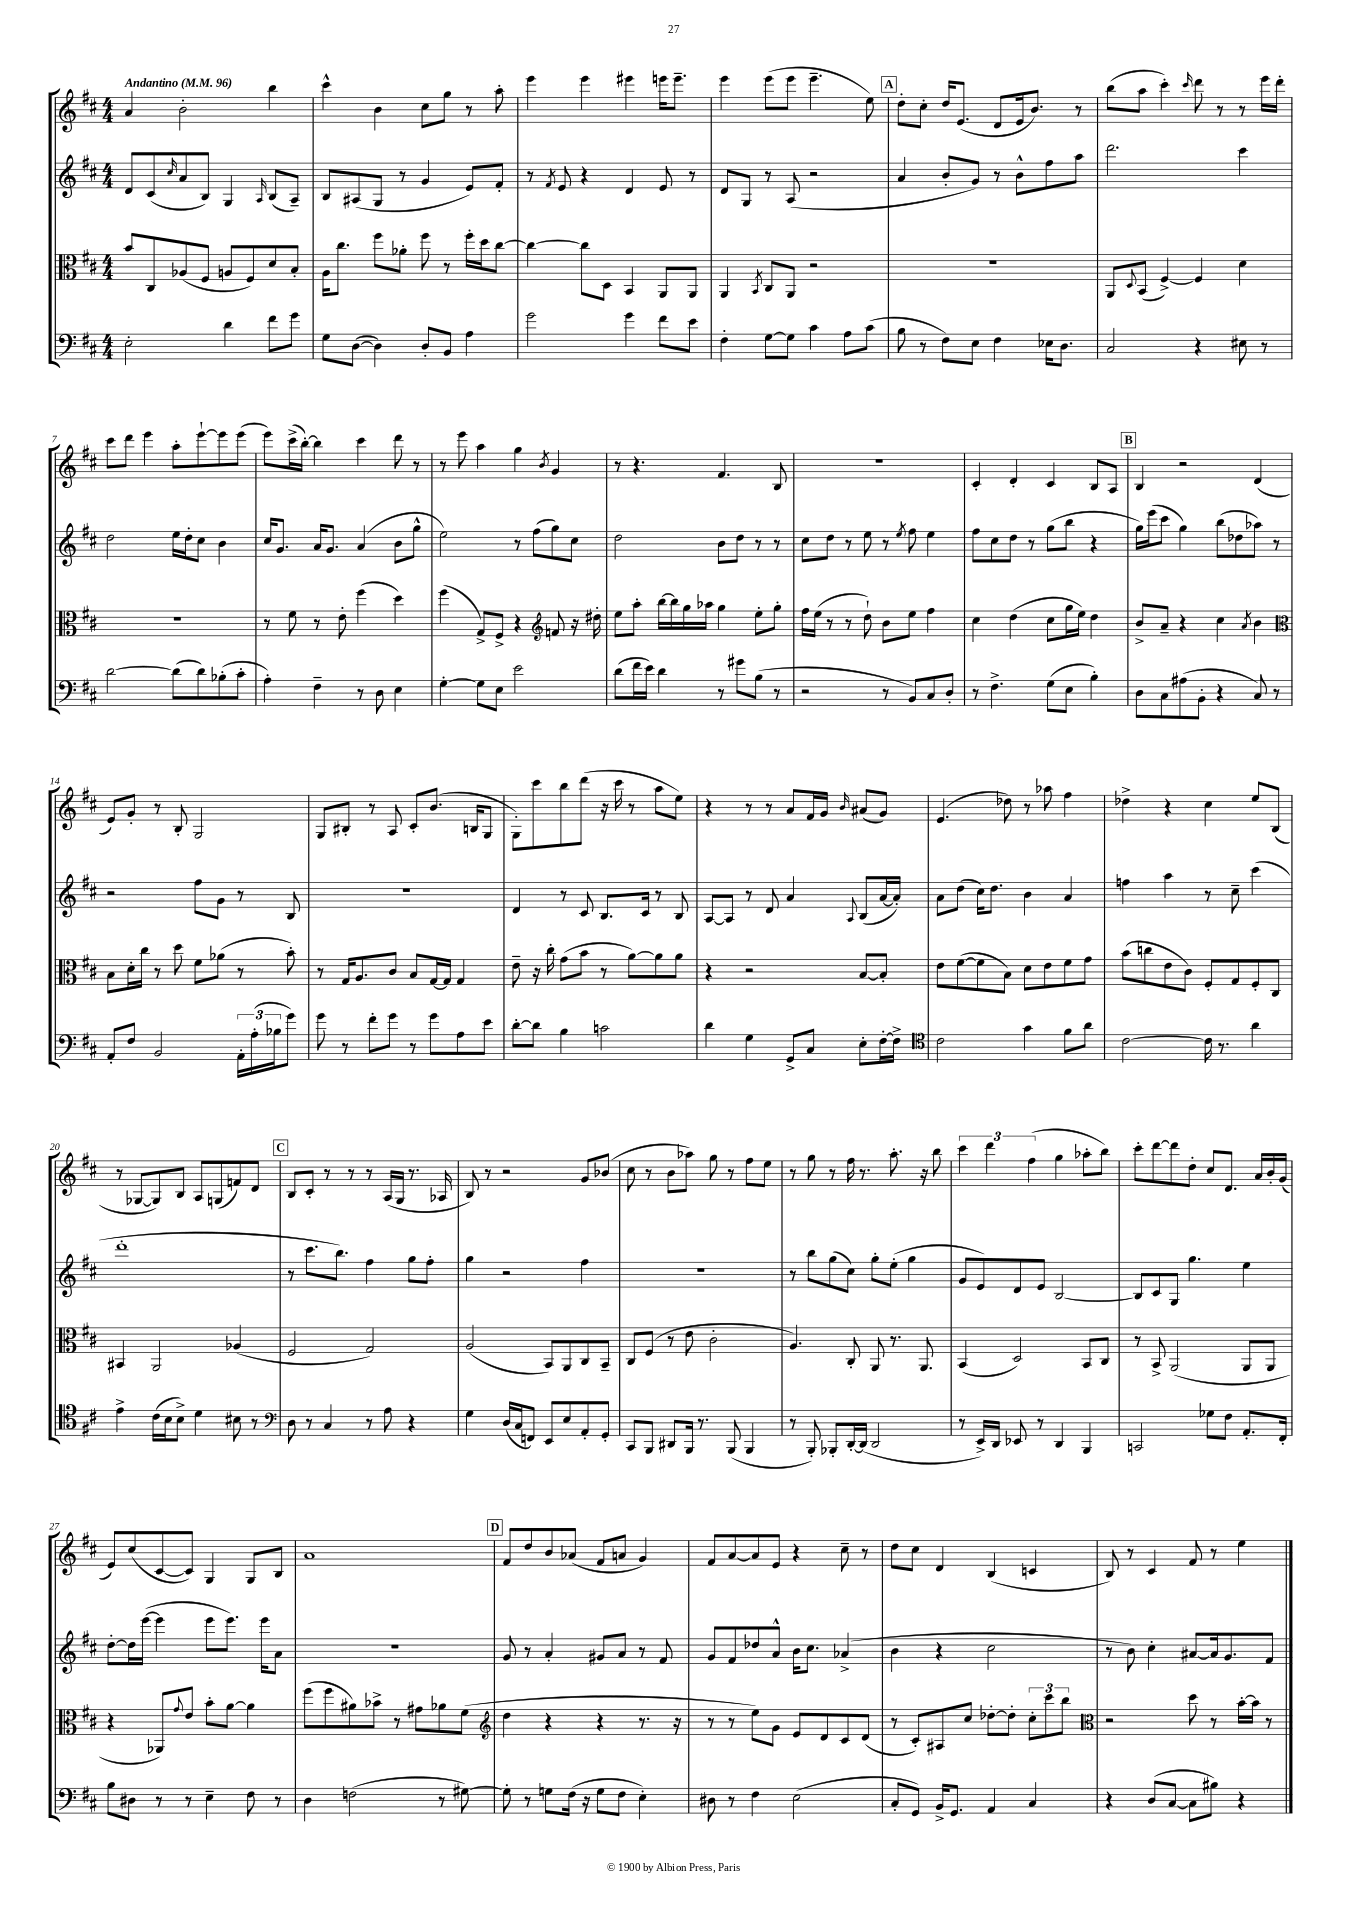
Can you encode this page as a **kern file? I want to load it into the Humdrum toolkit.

**kern	**kern	**kern	**kern
*part4	*part3	*part2	*part1
*staff4	*staff3	*staff2	*staff1
*clefF4	*clefC3	*clefG2	*clefG2
*k[f#c#]	*k[f#c#]	*k[f#c#]	*k[f#c#]
*M4/4	*M4/4	*M4/4	*M4/4
*MM96	*MM96	*MM96	*MM96
=1	=1	=1	=1
!	!	!	!LO:TX:a:B:t=Andantino
2E'\	8b/L	8d/L	4a/
.	8C#/	(8c#/	.
.	.	16qqcc#/	.
.	(8A-X/	8a/	2b'\
.	8F#/J	8B/J)	.
4d\	8An/L	4G/	.
.	8F#/)	.	.
.	.	16qqA/	.
8f#\L	8d/	(8B/L	4bb\
8g\J	8B'/J	8A~/J)	.
=2	=2	=2	=2
8G\L	16A\KL	8B/L	4ccc#^^\
.	8.cc#\J	.	.
([8D\J	.	(8A#X/	.
4D\])	8ff#\L	8G/J	4b\
.	8a-X'\J	8r	.
8D'/L	8ff#\	4g/	8cc#\L
8BB/J	8r	.	8gg\J
4A\	16ff#'\LL	8e/L)	8r
.	16dd\J	.	.
.	[8cc#\J	8f#'/J	8aa'\
=3	=3	=3	=3
2g\	4cc#\_	8r	4eee\
.	.	8qf#/	.
.	.	8e/	.
.	8cc#\L]	4r	4eee\
.	8D\J	.	.
4g\	4BB/	4d/	4eee#X\
8f#\L	8AA/L	8e/	16eeen\KL
.	.	.	8.eee~\J
8e\J	8AA/J	8r	.
=4	=4	=4	=4
4F#'\	4AA/	8d/L	4eee\
.	.	8G/J	.
.	8qBB/	.	.
[8G\L	8C#/L	8r	(8eee\L
8G\J]	8AA/J	(8A/	8eee\J
4c#\	2r	2r	4.eee~\
8A\L	.	.	.
(8c#\J	.	.	8ee\)
!!LO:REH:place=s1:t=A
=5	=5	=5	=5
8B\	1r	4a/	8dd'\L
8r	.	.	8cc#'\J
8F#\L)	.	8b'/L	16dd/KL
.	.	.	(8.e/J
8E\J	.	8g/J)	.
4F#\	.	8r	8d/L
.	.	8b^^\L	16e/k
.	.	.	8.b/J)
16E-X\KL	.	8ff#\	.
8.D\J	.	.	.
.	.	8aa\J	8r
=6	=6	=6	=6
2C#/	8AA/L	2.ddd\	(8bb\L
.	8qqD/	.	.
.	(8BB/J	.	8aa\J
.	[4F#^/)	.	4ccc#'\)
.	.	.	16qqccc#/
4r	4F#/]	.	8ddd\
.	.	.	8r
8E#X\	4d\	4ccc#\	8r
8r	.	.	16eee\LL
.	.	.	16ddd'\JJ
!!LO:LB:g=z
=7	=7	=7	=7
[2d\	1r	2dd\	8ccc#\L
.	.	.	8ddd\J
.	.	.	4eee\
(8d\L]	.	16ee\LL	8aa'\L
.	.	16dd'\J	.
8d\)	.	8cc#\J	[8eee`\
(8B-X'\	.	4b\	8eee\]
8c#'\J	.	.	(8eee\J
=8	=8	=8	=8
4A'\)	8r	16cc#/KL	8eee\L)
.	.	8.g/J	.
.	8f#\	.	(16ccc#^\L
.	.	.	[16bb'\JJ)
4F#~\	8r	16a/KL	4bb\]
.	.	8.g/J	.
.	8e'\	.	.
8r	(4ff#\	(4a/	4ccc#\
8D\	.	.	.
4E\	4dd\)	8b\L	8ddd\
.	.	8gg^^\J	8r
=9	=9	=9	=9
[4G'\	(4ff#\	2ee\)	8r
.	.	.	8eee\
8G\L]	8G^/L)	.	4aa\
8E\J	8F#^/J	.	.
2e\	4r	8r	4gg\
.	.	(8ff#\L	.
*	*clefG2	*	*
.	.	.	8qb/
.	8fn/	8gg\)	4g/
.	16r	8cc#\J	.
.	16dd#X'\	.	.
=10	=10	=10	=10
(8d\L	8ee\L	2dd\	8r
16f#\L	8aa'\J	.	4.r
16e\JJ)	.	.	.
4d\	[16bb\LL	.	.
.	16bb\]	.	.
.	16gg\	.	.
.	16aa-X\JJ	.	.
8r	4gg\	8b\L	4.f#/
8g#X\L	.	8dd\J	.
(8B\J	8ee'\L	8r	.
8r	8gg'\J	8r	8B/
=11	=11	=11	=11
2r	16ff#\LL	8cc#\L	1r
.	(16ee\JJ	.	.
.	8r	8dd\J	.
.	8r	8r	.
.	8dd`\)	8ee\	.
8r	8b\L	8r	.
.	.	8qee/	.
8BB/L)	8ee\J	8ff#\	.
8C#/	4ff#\	4ee\	.
8D'/J	.	.	.
=12	=12	=12	=12
8r	4cc#\	8ff#\L	4c#'/
4.F#^\	.	8cc#\	.
.	(4dd\	8dd\J	4d'/
.	.	8r	.
(8G\L	8cc#\L	(8gg\L	4c#/
8E\J	16gg\L	8bb\J	.
.	16ee\JJ)	.	.
4B'\)	4dd\	4r	8B/L
.	.	.	8A/J
!!LO:REH:place=s1:t=B
=13	=13	=13	=13
8D\L	8b^/L	16gg\LL)	4B/
.	.	(16eee\J	.
8C#\	8a~/J	8ccc#\J	.
(8A#X\	4r	4gg\)	2r
8BB'\J	.	.	.
4r	4cc#\	(8bb\L	.
.	.	8dd-X\	.
.	8qa/	.	.
8C#/)	4b\	8aa-X\J)	(4d/
8r	.	8r	.
!!LO:LB:g=z
=14	=14	=14	=14
*	*clefC3	*	*
8AA'/L	8B\L	2r	8e/L)
8F#/J	16d'\L	.	8g'/J
.	16cc#\JJ	.	.
2BB/	8r	.	8r
.	8dd\	.	8B'/
.	8f#\L	8ff#\L	2G/
.	(8a-X\J	8g\J	.
24AA'\LL	8r	8r	.
(24A'\	.	.	.
24B-X\J	.	.	.
8g\J)	8b'\)	8B/	.
=15	=15	=15	=15
8g\	8r	1r	8G/L
8r	16G/KL	.	8B#X'/J
.	8.A/	.	.
8f#'\L	.	.	8r
8g\J	8c#/J	.	8A/
8r	8B/L	.	8c#'/L
8g\L	[16G/L	.	(8.b/J
.	16G/JJ]	.	.
8A\	4G/	.	.
.	.	.	16Bn/KL
8e\J	.	.	8G/J
=16	=16	=16	=16
[8d'\L	8e~\	4d/	8G'\L)
8d\J]	16r	.	8ccc#\
.	16cc#'\	.	.
4B\	(8g\L	8r	8bb\
.	8b\J	8c#/	(8ddd\J
2cn\	8r	8.B/L	16r
.	.	.	16ccc#\
.	[8a\L)	.	8r
.	.	16c#/Jk	.
.	8a\]	8r	8aa\L
.	8a\J	8B/	8ee\J)
=17	=17	=17	=17
4d\	4r	[8A/L	4r
.	.	8A/J]	.
4G\	2r	8r	8r
.	.	8d/	8r
8GG^/L	.	4a/	8a/L
8C#/J	.	.	16f#/L
.	.	.	16g/JJ
.	.	8qqA/	16qqb/
8E'\L	[8B/L	(8B/L	(8a#X/L
[16F#'\L	8B'/J]	[16a/L	8g/J)
16F#^\JJ]	.	16a'/JJ])	.
=18	=18	=18	=18
*clefC4	*	*	*
2c#\	8e\L	8a\L	(4.e/
.	([8f#\	(8dd\J	.
.	8f#\]	16cc#\KL)	.
.	.	8.dd\J	.
.	8B\J)	.	8dd-X\)
4g\	8d\L	4b\	8r
.	8e\	.	8aa-X\
8f#\L	8f#\	4a/	4ff#\
8a\J	8g\J	.	.
=19	=19	=19	=19
[2c#\	(8b\L	4ffn\	4dd-X^\
.	8ccn\	.	.
.	8e\	4aa\	4r
.	8c#\J)	.	.
16c#\]	8F#'/L	8r	4cc#\
8.r	.	.	.
.	8G/	8cc#~\	.
4a\	8F#'/	(4ccc#\	8ee/L
.	8C#/J	.	(8B/J
!!LO:LB:g=z
=20	=20	=20	=20
4e^\	4BB#X/	1ddd'	8r
.	.	.	[8G-X/L
(16c#\LL	2AA/	.	8G-/])
16B\J	.	.	.
8B^\J)	.	.	8B/J
4d\	.	.	8A/L
.	.	.	(8Gn/
8B#X\	(4A-X/	.	8fn/)
8r	.	.	8d/J
!!LO:REH:place=s1:t=C
=21	=21	=21	=21
*clefF4	*	*	*
8D\	2F#/	8r	8B/L
8r	.	8.ccc#\L	8c#'/J
4C#/	.	.	8r
.	.	8.bb\J)	.
.	.	.	8r
8r	2G/)	4ff#\	8r
8A\	.	.	(16A/LL
.	.	.	16G/JJ
4r	.	8gg\L	8.r
.	.	8ff#'\J	.
.	.	.	16A-X/
=22	=22	=22	=22
4G\	(2A/	4gg\	8B/)
.	.	.	8r
(16D/LL	.	2r	2r
16C#/J	.	.	.
8FFn/J)	.	.	.
8EE/L	8BB/L)	.	.
8E/	8AA/	.	.
8AA'/	8C#/	4ff#\	8g/L
8GG'/J	8BB~/J	.	(8b-X/J
=23	=23	=23	=23
8CC#/L	8C#/L	1r	8cc#\
8BBB/J	(8F#/J	.	8r
8DD#X/L	8r	.	8b\L
16BBB/Jk	8e\	.	8aa-X\J)
8.r	.	.	.
.	2c#'\	.	8gg\
(8BBB/	.	.	8r
4BBB/	.	.	8ff#\L
.	.	.	8ee\J
=24	=24	=24	=24
8r	4.A/)	8r	8r
8BBB'/)	.	8bb\L	8gg\
8BBB-X'/L	.	(8gg\	8r
[16DD'/L	8C#'/	8cc#\J)	16ff#\
(16DD/JJ]	.	.	8.r
2DD/	8AA/	8gg'\L	.
.	8.r	(8ee'\J	8.aa'\
.	.	4gg\	.
.	8.AA/	.	16r
.	.	.	8bb\
=25	=25	=25	=25
8r	(4BB/	8g/L	6ccc#\
16EE^/LL)	.	8e/)	.
.	.	.	6ddd\
16DD/JJ	.	.	.
8EE-X/	2D/)	8d/	.
.	.	.	(6ff#\
8r	.	8e/J	.
4DD/	.	[2B/	4gg\
4BBB/	8BB/L	.	8aa-X'\L
.	8C#/J	.	8bb\J)
=26	=26	=26	=26
2CCn/	8r	8B/L]	8ccc#'\L
.	8BB^/	8c#/	[8ddd\
.	(2AA/	8G/J	8ddd\]
.	.	4.gg\	8dd'\J
8G-X\L	.	.	8cc#/L
8F#\J	.	.	8.d/J
8.AA'/L	8AA/L	4ee\	.
.	.	.	16a/LL
.	8AA/J	.	16b'/
16FF#'/Jk	.	.	(16g/JJ
!!LO:LB:g=z
=27	=27	=27	=27
8B\L	4r	[8dd'\L	8e/L)
8D#X\J	.	16dd\L]	(8cc#/
.	.	([16eee\JJ	.
8r	8AA-X/L)	4eee\]	[8c#/
.	8qqg/	.	.
8r	8e/J	.	8c#/J])
4E~\	8b'\L	8eee\L	4G/
.	[8a\J	8.eee\J)	.
8F#\	4a\]	.	8G/L
.	.	16eee\KL	.
8r	.	8a\J	8B/J
=28	=28	=28	=28
4D\	(8ff#\L	1r	1a
.	8ff#\	.	.
(2Fn\	8a#X\)	.	.
.	8b-X^\J	.	.
.	8r	.	.
.	8g#X\L	.	.
8r	8a-X\	.	.
[8G#X\)	(8f#\J	.	.
!!LO:REH:place=s1:t=D
=29	=29	=29	=29
*	*clefG2	*	*
8G#'\]	4dd\	8g/	8f#/L
8r	.	8r	8dd/
8Gn\L	4r	4a'/	8b/
(16F#\Jk	.	.	(8a-X/J
16r	.	.	.
8G\L	4r	8g#X/L	8f#/L
8F#\J	.	8a/J	8an/J
4E'\)	8.r	8r	4g/)
.	.	8f#/	.
.	16r	.	.
=30	=30	=30	=30
8D#X\	8r	8g/L	8f#/L
8r	8r	8f#/	[8a/
4F#\	8ee\L)	8dd-X/	8a/]
.	8g\J	8a^^/J	8e/J
(2E\	8e/L	16b\KL	4r
.	.	8.cc#\J	.
.	8d/	.	.
.	8c#/	(4a-X^/	8cc#~\
.	(8d/J	.	8r
=31	=31	=31	=31
8C#'/L	8r	4b\	8dd\L
8GG/J)	8c#'/L)	.	8cc#\J
16BB^/KL	8A#X/	4r	4d/
8.GG/J	.	.	.
.	8cc#/J	.	.
4AA/	[8dd-X'\L	2cc#\	(4B/
.	8dd-'\J]	.	.
4C#/	12cc#'\L	.	4cn/
.	12ccc#\	.	.
.	12bb\J	.	.
=32	=32	=32	=32
*	*clefC3	*	*
4r	2r	8r	8B/)
.	.	8b\)	8r
(8D/L	.	4cc#'\	4c#/
[8C#/J	.	.	.
8C#\L]	8dd\	[8a#X/L	8f#/
8B#X\J)	8r	16a#/k]	8r
.	.	8.g/	.
4r	[16b'\LL	.	4ee\
.	16b\JJ]	.	.
.	8r	8f#/J	.
==	==	==	==
*-	*-	*-	*-
